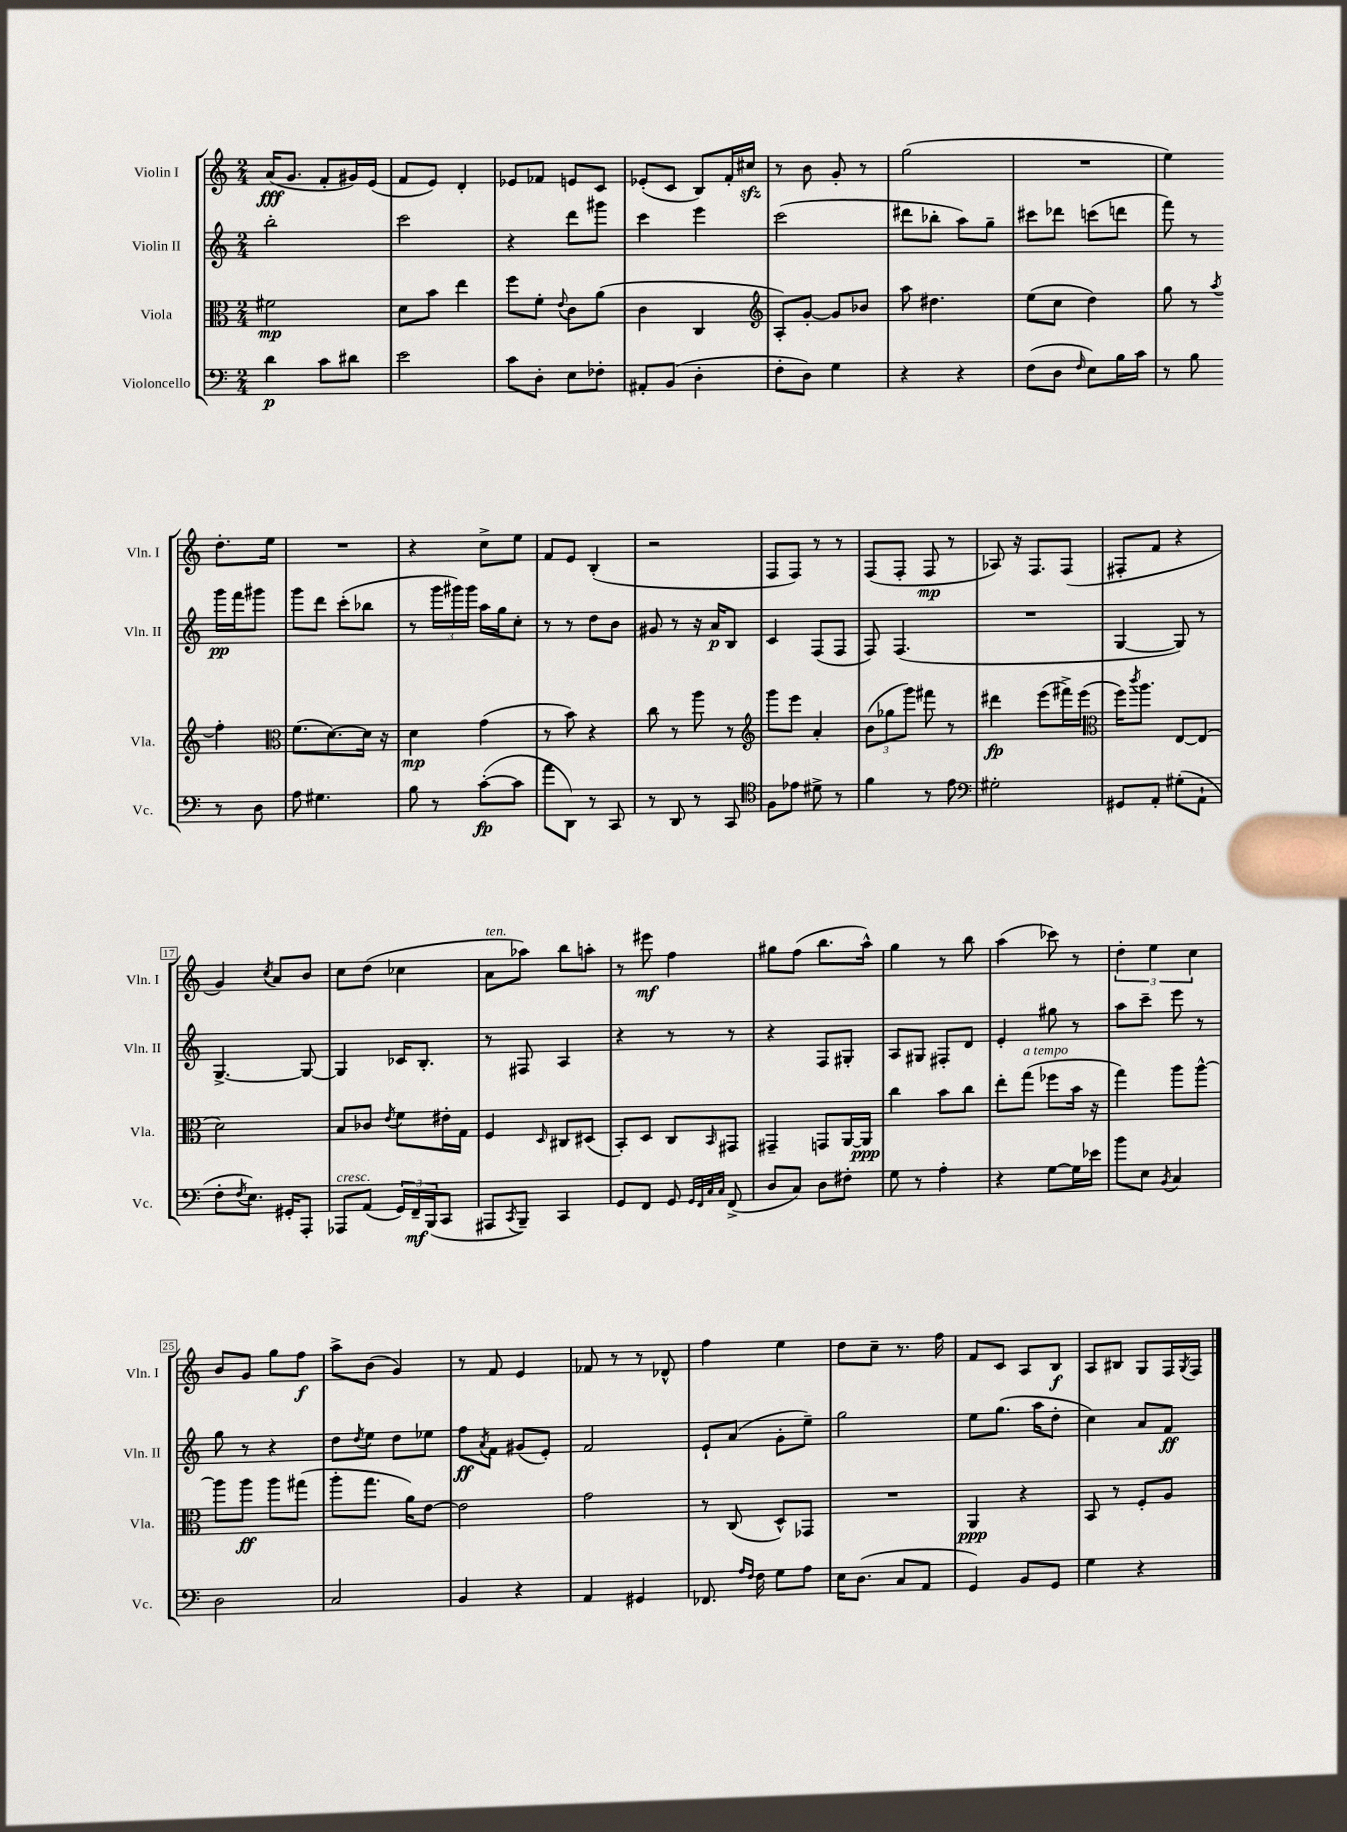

**kern	**dynam	**kern	**dynam	**kern	**dynam	**kern	**dynam
*part4	*part4	*part3	*part3	*part2	*part2	*part1	*part1
*staff4	*staff4	*staff3	*staff3	*staff2	*staff2	*staff1	*staff1
*I"Violoncello	*	*I"Viola	*	*I"Violin II	*	*I"Violin I	*
*I'Vc.	*	*I'Vla.	*	*I'Vln. II	*	*I'Vln. I	*
*clefF4	*	*clefC3	*	*clefG2	*	*clefG2	*
*k[]	*	*k[]	*	*k[]	*	*k[]	*
*M2/4	*	*M2/4	*	*M2/4	*	*M2/4	*
=1	=1	=1	=1	=1	=1	=1	=1
4d\	p	2f#X\	mp	2bb'\	.	(16a/KL	fff
.	.	.	.	.	.	8.g/J	.
8c\L	.	.	.	.	.	8f'/L	.
8d#X\J	.	.	.	.	.	16g#X/L)	.
.	.	.	.	.	.	(16e/JJ	.
=2	=2	=2	=2	=2	=2	=2	=2
2e\	.	8d\L	.	2ccc\	.	8f/L	.
.	.	8b\J	.	.	.	8e/J)	.
.	.	4ee\	.	.	.	4d'/	.
=3	=3	=3	=3	=3	=3	=3	=3
8c\L	.	8ff\L	.	4r	.	8e-X/L	.
8D'\J	.	8f'\J	.	.	.	8f-X/J	.
.	.	8qqe/	.	.	.	.	.
8E\L	.	8c\L	.	8ddd\L	.	8en/L	.
8F-X'\J	.	(8a\J	.	8ggg#X\J	.	8c/J	.
=4	=4	=4	=4	=4	=4	=4	=4
8AA#X'/L	.	4c\	.	4ccc\	.	(8e-X'/L	.
(8BB/J	.	.	.	.	.	8c/J	.
4D'\	.	4C/	.	4eee\	.	8B/L)	.
.	.	.	.	.	.	16f'/L	.
.	.	.	.	.	.	16cc#Xzz/JJ	.
=5	=5	=5	=5	=5	=5	=5	=5
*	*	*clefG2	*	*	*	*	*
8F'\L	.	8A'/L)	.	(2ccc\	.	8r	.
8D\J)	.	[8g'/J	.	.	.	8b\	.
4G\	.	8g/L]	.	.	.	8g'/	.
.	.	8b-X/J	.	.	.	8r	.
=6	=6	=6	=6	=6	=6	=6	=6
4r	.	8aa\	.	8ddd#X\L	.	(2gg\	.
.	.	4.dd#X\	.	8bb-X'\J	.	.	.
4r	.	.	.	8aa\L)	.	.	.
.	.	.	.	8gg~\J	.	.	.
=7	=7	=7	=7	=7	=7	=7	=7
(8F\L	.	(8ee\L	.	8ccc#X\L	.	2r	.
8D\J	.	8cc\J	.	8ddd-X\J	.	.	.
16qqF/	.	.	.	.	.	.	.
8E\L)	.	4dd\)	.	(8cccn\L	.	.	.
16B\L	.	.	.	8dddn\J	.	.	.
16c\JJ	.	.	.	.	.	.	.
=8	=8	=8	=8	=8	=8	=8	=8
8r	.	8gg\	.	8fff\)	.	4ee\)	.
8B\	.	8r	.	8r	.	.	.
.	.	8qaa/	.	.	.	.	.
8r	.	4ff'\	.	16ggg\LL	pp	8.dd'\L	.
.	.	.	.	16fff\J	.	.	.
8D\	.	.	.	8ggg#X\J	.	.	.
.	.	.	.	.	.	16ee\Jk	.
!!LO:LB:g=z
=9	=9	=9	=9	=9	=9	=9	=9
*	*	*clefC3	*	*	*	*	*
8A\	.	(8.f\L	.	8ggg\L	.	2r	.
4.G#X\	.	.	.	8ddd\J	.	.	.
.	.	[8.d\)	.	.	.	.	.
.	.	.	.	(8ccc'\L	.	.	.
.	.	16d\Jk]	.	8bb-X\J	.	.	.
.	.	16r	.	.	.	.	.
=10	=10	=10	=10	=10	=10	=10	=10
8B\	.	4d\	mp	8r	.	4r	.
8r	.	.	.	24ggg\LL	.	.	.
.	.	.	.	24ggg#X\)	.	.	.
.	.	.	.	24ggg#\JJ	.	.	.
([8c'\L	fp	(4g\	.	16aa\LL	.	8cc^\L	.
.	.	.	.	16gg\J	.	.	.
8c\J]	.	.	.	8cc'\J	.	8ee\J	.
=11	=11	=11	=11	=11	=11	=11	=11
8a\L	.	8r	.	8r	.	8f/L	.
8DD\J)	.	8b\)	.	8r	.	8e/J	.
8r	.	4r	.	8dd\L	.	(4B'/	.
8CC/	.	.	.	8b\J	.	.	.
=12	=12	=12	=12	=12	=12	=12	=12
8r	.	8cc\	.	8g#X/	.	2r	.
8DD/	.	8r	.	8r	.	.	.
8r	.	8aa\	.	16r	.	.	.
.	.	.	.	16a/KL	p	.	.
8CC/	.	8r	.	8B/J	.	.	.
=13	=13	=13	=13	=13	=13	=13	=13
*clefC4	*	*clefG2	*	*	*	*	*
8F\L	.	8ggg\L	.	4c/	.	8F/L	.
8e-X\J	.	8eee\J	.	.	.	8F/J)	.
8d#X^\	.	4a'/	.	(8F/L	.	8r	.
8r	.	.	.	8F/J	.	8r	.
=14	=14	=14	=14	=14	=14	=14	=14
4f\	.	(12b\L	.	8F/)	.	(8F/L	.
.	.	12gg-X\	.	.	.	.	.
.	.	.	.	(4.F/	.	8F'/J	.
.	.	12ggg\J)	.	.	.	.	.
8r	.	8fff#X\	.	.	.	8F/	mp
8e\	.	8r	.	.	.	8r	.
=15	=15	=15	=15	=15	=15	=15	=15
*clefF4	*	*	*	*	*	*	*
2G#X'\	.	4ddd#X\	fp	2r	.	8A-X/)	.
.	.	.	.	.	.	16r	.
.	.	.	.	.	.	8.F/L	.
.	.	(8eee\L	.	.	.	.	.
.	.	16fff#X^\L)	.	.	.	(8F/J	.
.	.	(16eee\JJ	.	.	.	.	.
=16	=16	=16	=16	=16	=16	=16	=16
*	*	*clefC3	*	*	*	*	*
8GG#X/L	.	16ff\KL)	.	[4G/	.	8F#X'/L	.
.	.	8qccc/	.	.	.	.	.
.	.	8.aa\J	.	.	.	.	.
8AA'/J	.	.	.	.	.	8f/J	.
(8G#X'\L	.	[8E/L	.	8G/])	.	4r	.
8AA`\J	.	(8E/J]	.	8r	.	.	.
!!LO:LB:g=z
=17	=17	=17	=17	=17	=17	=17	=17
8F'\L	.	2d\)	.	[4.G^/	.	4g/)	.
8qF/	.	.	.	.	.	.	.
8.E\J)	.	.	.	.	.	.	.
.	.	.	.	.	.	8qcc/	.
.	.	.	.	.	.	8a/L	.
16GG#X'/KL	.	.	.	.	.	.	.
8AAA'/J	.	.	.	8G/_	.	8b/J	.
=18	=18	=18	=18	=18	=18	=18	=18
!LO:TX:a:i:t=cresc.	!	!	!	!	!	!	!
8AAA-X/L	.	8B/L	.	4G/]	.	8cc\L	.
(8AA/J	.	8c-X/J	.	.	.	(8dd\J	.
.	.	8qe/	.	.	.	.	.
24GG/LL)	.	8f\L	.	16c-X/KL	.	4cc-X\	.
24FF~/	mf	.	.	.	.	.	.
.	.	.	.	8.B'/J	.	.	.
(24BBB/J	.	.	.	.	.	.	.
8CC/J	.	16e#X'\L	.	.	.	.	.
.	.	16G\JJ	.	.	.	.	.
=19	=19	=19	=19	=19	=19	=19	=19
!	!	!	!	!	!	!LO:TX:a:i:t=ten.	!
8AAA#X/L	.	4F/	.	8r	.	8a\L	.
8qCC/	.	.	.	.	.	.	.
8BBB~/J)	.	.	.	8F#X/	.	8aa-X\J)	.
.	.	16qqD/	.	.	.	.	.
4CC/	.	8C#X/L	.	4A/	.	8bb\L	.
.	.	(8D#X/J	.	.	.	8aan'\J	.
=20	=20	=20	=20	=20	=20	=20	=20
8GG/L	.	8BB'/L)	.	4r	.	8r	.
8FF/J	.	8D/J	.	.	.	8eee#X\	mf
8GG/	.	8C/L	.	8r	.	4ff\	.
32qqGG/LLL	.	.	.	.	.	.	.
32qqFF/	.	.	.	.	.	.	.
32qqC/	.	.	.	.	.	.	.
32qqC/JJJ	.	16qqBB/	.	.	.	.	.
(8FF^/	.	8GG#X/J	.	8r	.	.	.
=21	=21	=21	=21	=21	=21	=21	=21
8D/L	.	4GG#X~/	.	4r	.	8gg#X\L	.
8C/J)	.	.	.	.	.	(8ff\J	.
8D\L	.	8GGn/L	.	8F/L	.	8.bb\L	.
8F#X'\J	.	[16AA/L	.	8G#X'/J	.	.	.
.	.	16AA/JJ]	ppp	.	.	16aa^^\Jk)	.
=22	=22	=22	=22	=22	=22	=22	=22
8G\	.	4cc\	.	8A/L	.	4gg\	.
8r	.	.	.	8G#X/J	.	.	.
4A'\	.	8b\L	.	8F#X'/L	.	8r	.
.	.	8cc\J	.	8d/J	.	8bb\	.
=23	=23	=23	=23	=23	=23	=23	=23
4r	.	8ee'\L	.	4e'/	.	(4aa\	.
!	!	!LO:TX:a:i:t=a tempo	!	!	!	!	!
.	.	(8gg\J	.	.	.	.	.
[8G\L	.	8ff-X\L	.	8gg#X\	.	8ccc-X\)	.
16G\L]	.	16b\Jk	.	8r	.	8r	.
16e-X\JJ	.	16r	.	.	.	.	.
=24	=24	=24	=24	=24	=24	=24	=24
8b\L	.	4gg\)	.	8aa\L	.	6dd'\	.
8E\J	.	.	.	8ccc~\J	.	.	.
.	.	.	.	.	.	6ee\	.
8qBB/	.	.	.	.	.	.	.
4C/	.	8aa\L	.	8eee\	.	.	.
.	.	.	.	.	.	6cc\	.
.	.	[8aa^^\J	.	8r	.	.	.
!!LO:LB:g=z
=25	=25	=25	=25	=25	=25	=25	=25
2D\	.	8aa\L]	.	8gg\	.	8b/L	.
.	.	8aa\J	ff	8r	.	8g/J	.
.	.	8aa\L	.	4r	.	8gg\L	.
.	.	(8gg#X\J	.	.	.	8ff\J	f
=26	=26	=26	=26	=26	=26	=26	=26
2C/	.	8aa'\L	.	8dd\L	.	8aa^\L	.
.	.	.	.	8qdd/	.	.	.
.	.	8.gg\J	.	8ee\J	.	(8b\J	.
.	.	.	.	8dd\L	.	4g/)	.
.	.	16a\KL)	.	.	.	.	.
.	.	[8e\J	.	8ee-X\J	.	.	.
=27	=27	=27	=27	=27	=27	=27	=27
4BB/	.	2e\]	.	8ff\L	ff	8r	.
.	.	.	.	8qa/	.	.	.
.	.	.	.	8f\J	.	8f/	.
4r	.	.	.	(8g#X/L	.	4e/	.
.	.	.	.	8e'/J)	.	.	.
=28	=28	=28	=28	=28	=28	=28	=28
4AA/	.	2g\	.	2f/	.	8f-X/	.
.	.	.	.	.	.	8r	.
4GG#X/	.	.	.	.	.	8r	.
.	.	.	.	.	.	8d-X^^/	.
=29	=29	=29	=29	=29	=29	=29	=29
8.FF-X/	.	8r	.	8e`/L	.	4ff\	.
.	.	(8C/	.	(8a/J	.	.	.
16qqA/LL	.	.	.	.	.	.	.
16qqF/JJ	.	.	.	.	.	.	.
16F\	.	.	.	.	.	.	.
8G\L	.	8D^^/L)	.	8g'\L	.	4ee\	.
8A\J	.	8GG-X/J	.	8ee~\J)	.	.	.
=30	=30	=30	=30	=30	=30	=30	=30
16E\KL	.	2r	.	2gg\	.	8dd\L	.
(8.D\J	.	.	.	.	.	.	.
.	.	.	.	.	.	8cc~\J	.
8C/L	.	.	.	.	.	8.r	.
8AA/J	.	.	.	.	.	.	.
.	.	.	.	.	.	16ff\	.
=31	=31	=31	=31	=31	=31	=31	=31
4GG/)	.	4AA/	ppp	8ee\L	.	8f/L	.
.	.	.	.	(8.gg\J	.	8c/J	.
8BB/L	.	4r	.	.	.	8A/L	.
.	.	.	.	16aa\KL	.	.	.
8GG/J	.	.	.	8dd'\J	.	8B/J	f
=32	=32	=32	=32	=32	=32	=32	=32
4G\	.	8BB/	.	4cc\)	.	8A/L	.
.	.	8r	.	.	.	8B#X/J	.
4r	.	8F'/L	.	8a/L	.	8G/L	.
.	.	8A/J	.	8f/J	ff	16F/L	.
.	.	.	.	.	.	8qG/	.
.	.	.	.	.	.	16F/JJ	.
==	==	==	==	==	==	==	==
*-	*-	*-	*-	*-	*-	*-	*-
